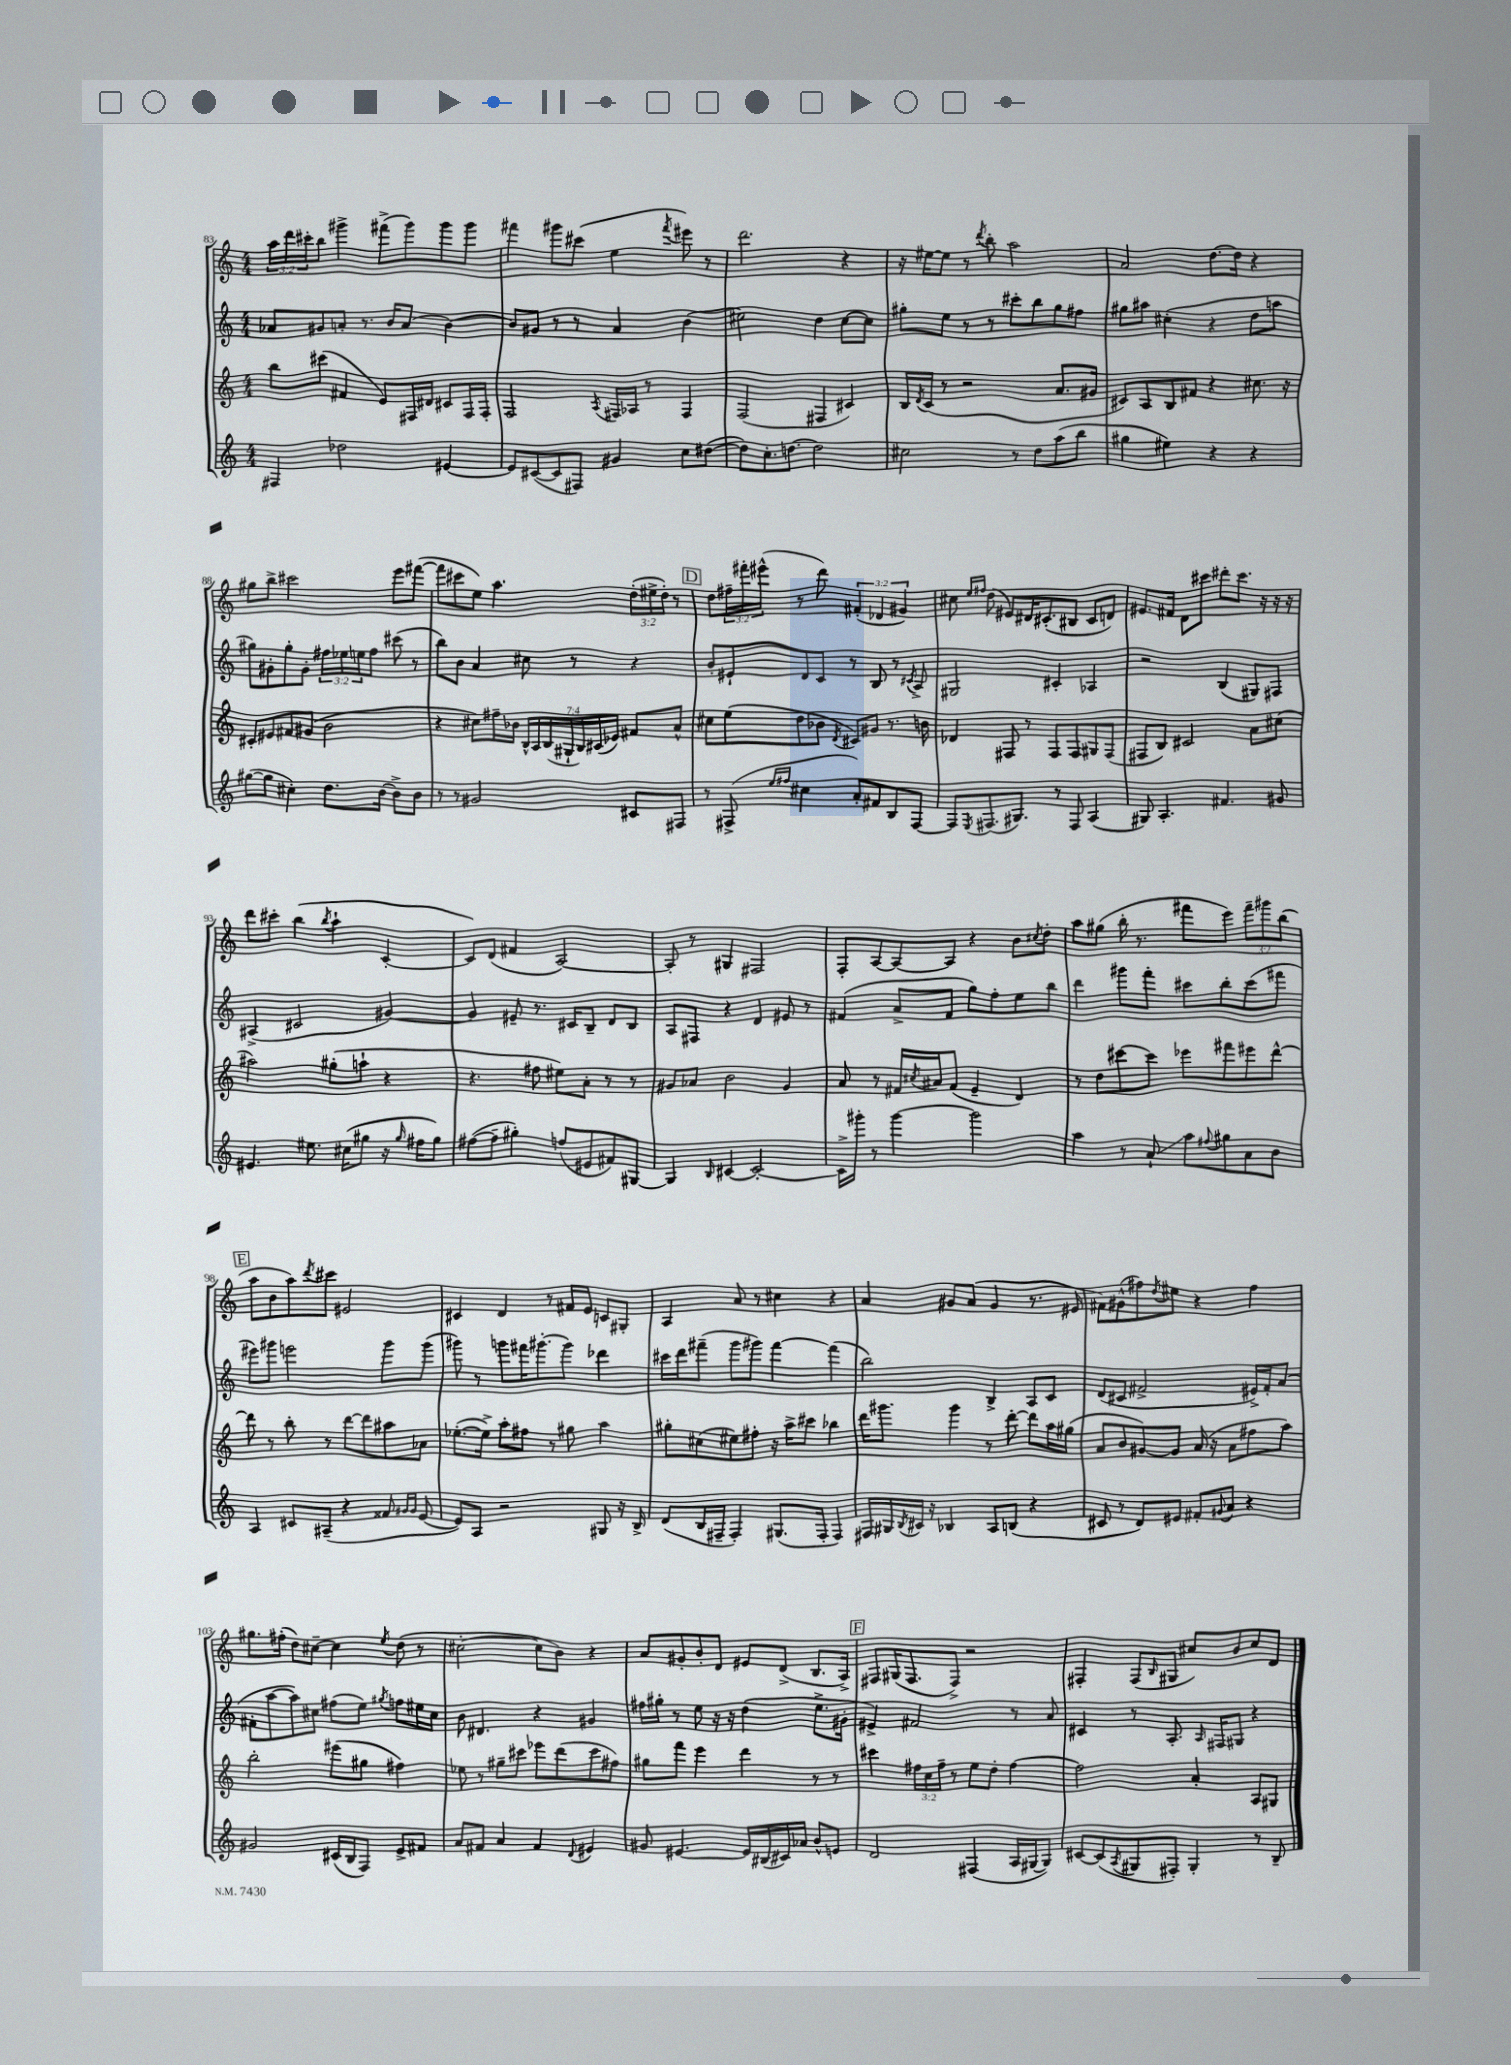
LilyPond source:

<<
\new StaffGroup <<
\new Staff = "s0" {
    \clef treble \key c \major \numericTimeSignature \time 4/4 \override Staff.TupletNumber.text = #tuplet-number::calc-fraction-text
    \tuplet 3/2 { a''16 d'''16 cis'''16-. } b''8 gis'''4-> fis'''8->( gis'''8) gis'''8 gis'''8 |
    fis'''4 gis'''8 cis'''8( e''4 \acciaccatura { fis'''8 } eis'''8) r8 |
    d'''2. r4 |
    r16 eis''16~ eis''8 r8 \acciaccatura { d'''8 } b''8-. a''2 |
    a'2 d''8.~ d''16 r4 |
    gis''8 b''8-> cis'''2 e'''8 fis'''8~( |
    fis'''8 cis'''8 e''8) a''4. \tuplet 3/2 { d''16-.( eis''16-> d''16-.) } r8 |
    \mark \markup { \box "D" } d''8 \tuplet 3/2 { fis''16-- fis'''16-. eis'''16-^( } r8 d'''8) \tuplet 3/2 { fis'4-.( des'4 gis'4) } |
    cis''8 \grace { e''16 fis''16 } d''8( eis'8) dis'16 cis'8.-.( bis8 cis'8 d'8) |
    eis'8. fis'16 d'8 cis'''8 dis'''8-. cis'''8. r16 r16 r16 |
    d'''8 cis'''8-. b''4( \acciaccatura { b''8 } a''4-! c'4~-. |
    c'8) d'8( fis'4 a2~) |
    a8-. r8 gis4 fis2 |
    f8-. a8~ a8~ a8 r4 b'8 \acciaccatura { cis''8 } d''8-. |
    a''8 gis''8( b''16-. r8. fis'''8 e'''8) \tuplet 3/2 { fis'''8-- gis'''8 b''8( } |
    \mark \markup { \box "E" } a''8 b'8 a''8) \acciaccatura { d'''8 } cis'''8 eis'2 |
    cis'4 d'4 r8 fis'16 e'16 c'8 gis8-. |
    a4 a'8 r8 cis''4 r4 |
    a'4 gis'8 a'8( gis'4 r8. eis'16 |
    fis'8) gis'8-^( fis''8) \acciaccatura { d''8 } eis''8 r4 fis''4 |
    gis''8. fis''16-.( d''8) cis''8~-- cis''4 \acciaccatura { e''8 } d''8( r8 |
    cis''2~-. cis''8 b'8) r4 |
    a'8 gis'8-. b'8-. d'8 eis'8 d'8->( b8. a16->) |
    \mark \markup { \box "F" } fis8 gis16( fis8. fis8->) r2 |
    fis4-. fis8( \grace { b16 } gis8 cis''8) b'8 cis''8 d'8 \bar "|." |
}
\new Staff = "s1" {
    \clef treble \key c \major \numericTimeSignature \time 4/4 \override Staff.TupletNumber.text = #tuplet-number::calc-fraction-text
    aes'8 gis'8 a'8-. r8. b'16 a'8( b'4~) |
    b'8 gis'8 r8 r8 a'4 b'4( |
    cis''2) d''4 cis''8~ cis''8 |
    gis''8-. e''8 r8 r8 cis'''8-. b''8 gis''8 fis''8 |
    gis''8 ais''8 cis''4-.( r4 d''8 a''8 |
    gis''8) gis'8-. gis''8-. gis'8-. \tuplet 3/2 { fis''16 ees''16 e''16 } fis''8 cis'''8( r8 |
    b''8) b'8 a'4 cis''8 r8 r4 |
    \mark \markup { \box "D" } b'8-. eis'8-! d'8 c'8 r8 b8 r8 \acciaccatura { cis'8 } a8-> |
    gis2 cis'4-. aes4 |
    r2 b4( gis8) fis8 |
    ais4->( cis'2 gis'4~) |
    gis'4 eis'8-- r8. cis'16 b8-- d'8 b8 |
    a8 fis8 r4 d'4 eis'8 r8 |
    fis'4( a'8-> fis'8 g''8) f''8-. e''8 b''8 |
    d'''4 gis'''8 f'''8-. cis'''8 b''8-. cis'''8( fis'''8 |
    \mark \markup { \box "E" } eis'''8) gis'''8 e'''2 gis'''8 gis'''8( |
    gis'''8) r8 g'''8 fis'''16 gis'''8.~-. gis'''8 des'''4 |
    cis'''16 d'''16 fis'''8--( g'''8 gis'''8) fis'''4~ fis'''4( |
    b''2) b4-> a8 c'8 |
    d'8( cis'8 fis'2-> eis'16->) fis'16-. a'8( |
    fis'8-. a''8~ a''8) cis''8 fis''8( e''8) \acciaccatura { gis''8 } f''8 eis''16 cis''16 |
    b'8 dis'4. r4 gis'4 |
    fis''16 gis''16-. r8 e''8 r16 r16 d''4( e''8.-> gis'16-. |
    \mark \markup { \box "F" } eis'4->) fis'2 r8 a'8 |
    cis'4 r8 a8.-. \grace { a16 } fis16 gis8 r4 \bar "|." |
}
\new Staff = "s2" {
    \clef treble \key c \major \numericTimeSignature \time 4/4 \override Staff.TupletNumber.text = #tuplet-number::calc-fraction-text
    b''8 cis'''8( fis'4 e'8) fis16 dis'16 cis'8 fis16 fis16-. |
    f2 \acciaccatura { a8 } fis16 aes16 r8 fis4 |
    f2( fis4 cis'4) |
    b16 \acciaccatura { d'8 } c'16( r8 r2 a'8. gis'16 |
    cis'8) a8 b8 fis'8 r4 cis''8. r16 |
    cis'8-. eis'8 fis'8 gis'8( b'2 |
    r4 cis''8) fis''16-- bes'16 \tuplet 7/4 { b16-^ a16 b16( gis16-! b16) cis'16( ees'16) } fis'8 a'8-^ |
    \mark \markup { \box "D" } cis''8 e''8( d''8 bes'8 \acciaccatura { d'8 } cis'8) gis'8 r8. b'16 |
    des'4 fis8 r8 fis8 fis8 gis8 fis8( |
    fis8 b8) cis'2 a'8 cis''8( |
    ais''2) gis''8-.( a''8-! r4 |
    r4. fis''8 eis''8) a'8-. r8 r8 |
    gis'8 aes'8 b'2 gis'4 |
    a'8 r8 fis'16 \acciaccatura { cis''8 } ais'16 fis'8( e'4-- d'4) |
    r8 d''8 cis'''8~ cis'''8 ees'''8 fis'''8 eis'''8 d'''8~-^ |
    \mark \markup { \box "E" } d'''8 r8 b''8-. r8 d'''8~ d'''8 ais''8 aes'8 |
    ees''8.~-.( ees''16->) a''8-. fis''8 r8 gis''8 a''4 |
    gis''8-. cis''8( eis''8) fis''8-. r16 a''16-> cis'''8 bes''4 |
    d'''16 gis'''8. gis'''4 r8 d'''8~-. d'''8 a''16 gis''16( |
    a'8 b'8 gis'8~) gis'8 a'16( r16 a'8 fis''8 a''8) |
    b''2-. eis'''8( gis''8 fis''4) |
    ees''8 r8 gis''8-- cis'''8 ees'''8 d'''8( cis'''8 fis''8) |
    gis''8 f'''8 e'''4 d'''4 r8 r8 |
    \mark \markup { \box "F" } cis'''4 \tuplet 3/2 { fis''16 c''16 fis''16-- } r8 e''8 d''8-. fis''4~ |
    fis''2 a'4-. a8 gis8 \bar "|." |
}
\new Staff = "s3" {
    \clef treble \key c \major \numericTimeSignature \time 4/4
    fis4 des''2 eis'4~ |
    eis'8 cis'8~( cis'8 fis8) gis'4 c''8 dis''8~( |
    dis''8) c''8.-. d''8.~ d''2 |
    cis''2 r8 d''8 a''8( b''8 |
    gis''4 eis''4) r4 r4 |
    gis''8~( gis''8 cis''4-.) d''8. b'16~ b'8-> b'8 |
    r8 r8 gis'2 cis'8 fis8 |
    \mark \markup { \box "D" } r8 fis8->( \grace { e''16 fis''16 } cis''4 a'8-.) fis'8 b8 fis8~ |
    fis8 \acciaccatura { e8 } fis8.( gis8.) r8 fis8 a4( |
    gis8) a4.-. fis'4. gis'8 |
    eis'4. eis''8. cis''16( gis''8 r16 \grace { gis''16 } fis''16 gis''8) |
    fis''8~( fis''8-- gis''4-.) f''8( eis'8 fis'8) gis8~ |
    gis4 \grace { b16 } cis'4~ cis'2~-. |
    cis'16-> gis'''16-. r8 gis'''4~ gis'''2 |
    a''4 r8 a'8-!\glissando a''8 \appoggiatura { fis''8 } gis''8 a'8 b'8 |
    \mark \markup { \box "E" } a4 cis'8 ais8--( r4 fisis'8 \grace { gis'16 gis'16 } e'8~ |
    e'8) a8 r2 gis8 r16 b16-> |
    d'8( b16 fis16-- fis4-.) gis8.( fis16-. fis4) |
    fis16 gis16 \acciaccatura { b8 } cis'16 r16 bes4 a8 b8( r4 |
    cis'8 r8 d'8) eis'8 fis'8-. \appoggiatura { gis'8 } a'8 r4 |
    gis'2 cis'16( b16 f8) e'8-> fis'8 |
    a'8 fis'8 a'4 fis'4 \appoggiatura { d'8 } eis'4 |
    gis'8 eis'4.~ eis'16 bis16( cis'16) aes'16 b'8-^ e'8 |
    \mark \markup { \box "F" } d'2 fis4( a16 gis16~ gis8) |
    cis'8~ cis'8( \acciaccatura { a8 } gis8 fis8-.) gis4-. r8 b8-- \bar "|." |
}
>>
>>
\layout { \context { \Score currentBarNumber = #83 } }
